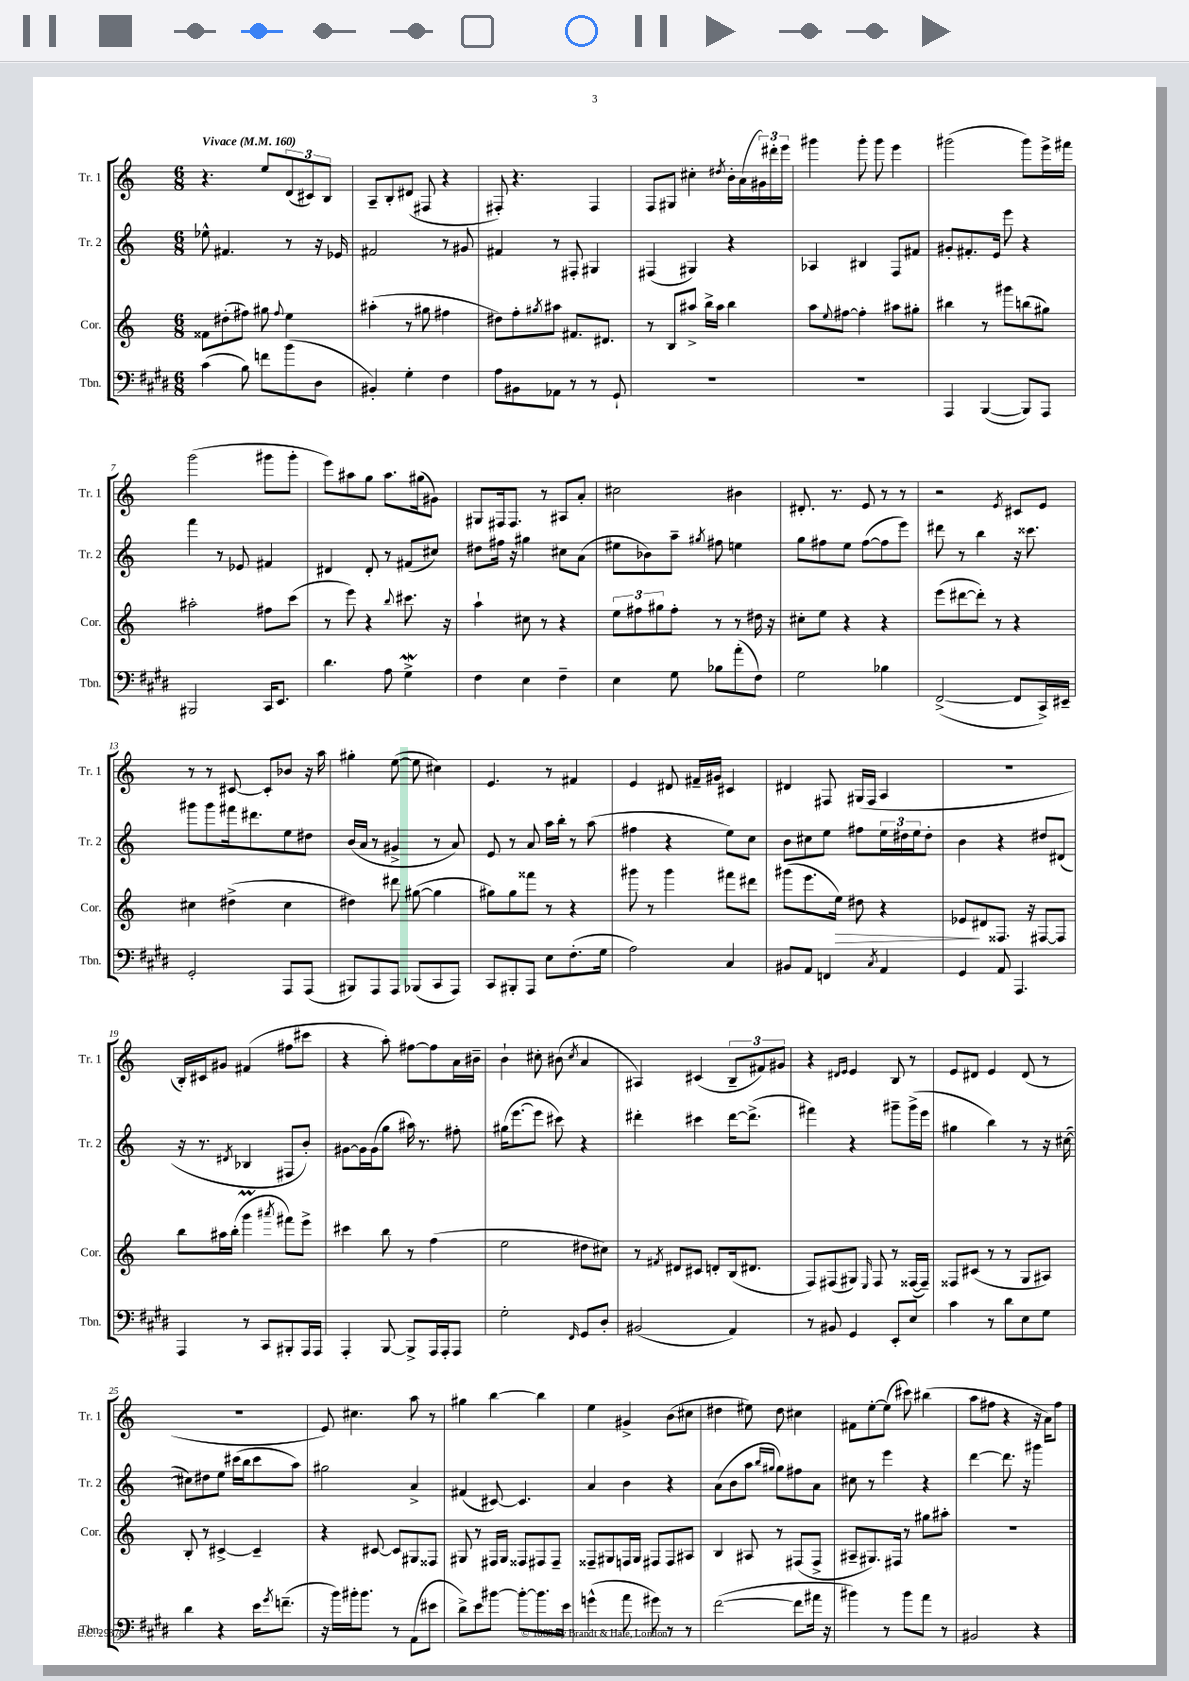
<<
\new StaffGroup <<
\new Staff = "s0" \with { instrumentName = "Tr. 1" shortInstrumentName = "Tr. 1" } {
    \clef treble \key c \major \numericTimeSignature \time 6/8 \tempo "Vivace" 4 = 160
    r4. e''8 \tuplet 3/2 { d'8( cis'8) b8 } |
    a8-- b8-. dis'8( fis8 r4 |
    fis8-.) r4. fis4 |
    f8 gis8 cis''4-. \acciaccatura { dis''8 } b'16-. a'16( \tuplet 3/2 { gis'16) dis'''16-. e'''16 } |
    gis'''4 gis'''8-. gis'''8 e'''4 |
    gis'''2( gis'''8) e'''16-> fis'''16 |
    g'''2( gis'''8 gis'''8-. |
    e'''8) ais''8 g''8 ais''8. gis''16( gis'8) |
    gis8 fis16 fis8. r8 ais8 a'8-. |
    cis''2 bis'4 |
    dis'8.-. r8. e'8 r8 r8 |
    r2 \acciaccatura { e'8 } cis'8 e'8 |
    r8 r8 cis'8~ cis'8-. bes'8 r16 a''16 |
    gis''4-. e''8~( e''8 cis''4) |
    e'4. r8 fis'4 |
    e'4 dis'8 fis'16-- gis'16 cis'4 |
    dis'4 fis8 gis16( fis16 a4 |
    R2. |
    b16-.) cis'16 gis'8 fis'4( fis''8 cis'''8 |
    r4 a''8-.) fis''8~ fis''8 a'16 bis'16-- |
    b'4-! cis''8-. bis'8( \acciaccatura { cis''8 } a'4 |
    ais4) cis'4( \tuplet 3/2 { b8-- fis'8) gis'8 } |
    r4 \grace { dis'16 e'16 } e'4 b8 r8 |
    e'8 dis'8 e'4 dis'8( r8 |
    R2. |
    e'8) cis''4. a''8 r8 |
    gis''4 b''4~ b''4 |
    e''4 gis'4-> b'8( cis''8 |
    dis''4 eis''8) dis''8 cis''4 |
    fis'8 e''8~-. e''8( cis'''8) bis''4( |
    a''8 fis''8 r4 r16 a'16) fis''8 \bar "|." |
}
\new Staff = "s1" \with { instrumentName = "Tr. 2" shortInstrumentName = "Tr. 2" } {
    \clef treble \key c \major \numericTimeSignature \time 6/8
    ees''8-^ fis'4. r8 r16 ees'16 |
    fis'2 r8 gis'8 |
    fis'4 r8 fis8-. gis4 |
    fis4( gis4) r4 |
    aes4 bis4 f8 fis'8 |
    gis'8-. fis'8.-. e'16 e'''8 r4 |
    f'''4 r8 ees'8 fis'4 |
    dis'4 dis'8-. r8 fis'8( cis''8) |
    dis''8 fis''16 r16 gis''4 cis''8 a'8( |
    eis''8 bes'8) a''8-- \acciaccatura { gis''8 } fis''8 e''4 |
    g''8 fis''8 e''8 fis''8~( fis''8 e'''8) |
    dis'''8 r8 b''4 r16 cisis'''8. |
    gis'''8 gis'''8 fis'''16 dis'''8. e''8 dis''8 |
    b'16( a'16 r8 gis'4-> r8 a'8) |
    e'8 r8 a'8 a''16 b''16-. r8 a''8( |
    fis''4 r4 e''8) c''8 |
    b'8 cis''8 e''8 fis''8 \tuplet 3/2 { e''16 dis''16 e''16 } dis''8-. |
    b'4 r4 dis''8 dis'8( |
    r16 r8. \acciaccatura { dis'8 } bes4 fis8 b'8-.) |
    gis'8~ gis'16 gis'16( g''8 ais''16) r8. fis''8-. |
    gis''16( e'''8.~ e'''8 cis'''8) r4 |
    dis'''4-. cis'''4 dis'''16~ dis'''8.->( |
    fis'''4) r4 gis'''8-- gis'''16->( e'''16 |
    gis''4 b''4) r8 r16 cis''16~( |
    cis''8) dis''8 e''8 cis'''16( b''16 cis'''8 a''8) |
    gis''2 a'4-> |
    fis'4( cis'8~) cis'4. |
    a'4 b'4 r4 |
    a'8( b'8 a''8 \grace { b''16 gis''16 } gis''8) fis''8 a'8 |
    cis''8 r8 e'''4 r4 |
    d'''4~ d'''8. r16 gis'''4 \bar "|." |
}
\new Staff = "s2" \with { instrumentName = "Cor." shortInstrumentName = "Cor." } {
    \clef treble \key c \major \numericTimeSignature \time 6/8
    fisis'8 dis''8-.( fis''8) gis''8 \appoggiatura { fis''8 } e''4 |
    ais''4-.( r8 gis''8 fis''4 |
    dis''8) f''8-. \acciaccatura { gis''8 } ais''8 fis'8. dis'8. |
    r8 b8 ais''8-> b''16-> ais''16 b''4 |
    a''8 \appoggiatura { e''8 } fis''8~ fis''4-. ais''8 gis''8-. |
    bis''4 r8 gis'''8 b''8( gis''8) |
    ais''2-. fis''8 c'''8( |
    r8 e'''8) r4 \appoggiatura { b''8 } cis'''8. r16 |
    a''4-! cis''8 r8 r4 |
    \tuplet 3/2 { e''8 fis''8 gis''8 } fis''8-. r8 r8 dis''16 r16 |
    cis''8-. e''8 r4 r4 |
    e'''8( dis'''8~ dis'''8-.) r8 r4 |
    cis''4 dis''4->( cis''4 |
    dis''4) dis'''8 gis''8~( gis''4 |
    gis''8) gis''8 fisis'''8 r8 r4 |
    gis'''8 r8 gis'''4 fis'''8 dis'''8 |
    gis'''8( e'''8. e''16\>) dis''8 r4 |
    ees'8\! dis'8 fisis8. r16 fis8~ fis8 |
    b''8 ais''16 b''16-.( g'''4\prall \acciaccatura { ais'''8 } fis'''8) e'''8-> |
    cis'''4 b''8 r8 f''4( |
    e''2 dis''8 cis''8) |
    r8 \acciaccatura { fis'8 } dis'8 cis'8 d'8-. b16( dis'8. |
    f8) fis8( gis8) \grace { e16 } fis8 r8 fisis16~( fisis16--) |
    fisis8 cis'8( r8 r8 g8 ais8) |
    b8-. r8 cis'4~-> cis'4-- |
    r4 cis'8~ cis'8 gis8 fisis8 |
    gis8 r8 fis16 gis16 fisis8 fis8 fis8-- |
    fisis8-- gis8 f16 gis16 fis8 fis8 ais8 |
    b4 ais8 r8 fis8( fis8-> |
    ais8-- gis8.) fis16 r8 gis''8 ais''8-. |
    R2. \bar "|." |
}
\new Staff = "s3" \with { instrumentName = "Tbn." shortInstrumentName = "Tbn." } {
    \clef bass \key e \major \numericTimeSignature \time 6/8
    cis'4( b8) f'8 b'8( dis8 |
    bis,4-.) gis4-. fis4 |
    a8 bis,8 aes,8 r8 r8 gis,8-! |
    R2. |
    R2. |
    a,,4 b,,4~( b,,8) a,,8 |
    bis,,2 cis,16 e,8. |
    dis'4. a8 gis4->\mordent |
    fis4 e4 fis4-- |
    e4 gis8 bes8 a'8-.( fis8) |
    gis2 bes4 |
    fis,2~->( fis,8 cis,16->) eis,16-- |
    gis,2-. a,,8 a,,8( |
    bis,,8) a,,8 a,,8 bes,,8( cis,8 a,,8) |
    cis,8 bis,,8-. a,,8 e8 fis8.-.( gis16 |
    a2) cis4 |
    bis,8 a,8 f,4 \acciaccatura { cis8 } a,4 |
    gis,4 a,8 a,,4. |
    a,,4 r8 cis,8 bis,,8-. a,,16 a,,16 |
    a,,4-. b,,8~ b,,8-> a,,16 a,,16-. a,,8 |
    gis2-. \grace { fis,16 } gis,8 dis8-. |
    bis,2( a,4) |
    r8 bis,8 gis,4 e,8-. e8 |
    cis'4 r8 dis'8 e8 gis8 |
    dis'4 r4 e'16 \acciaccatura { gis'8 } f'8.--( |
    r16 b'16) bis'16-. bis'8. r8 a,8( eis'8 |
    dis'8->) e'8 bis'8~ bis'8~-. bis'8. e'16 |
    g'4-^( a'8 gis'8) r8 r8 |
    fis'2~( fis'8 ais'16 r16 |
    bis'4) r8 bis'8 a'8 r8 |
    bis,2 r4 \bar "|." |
}
>>
>>
